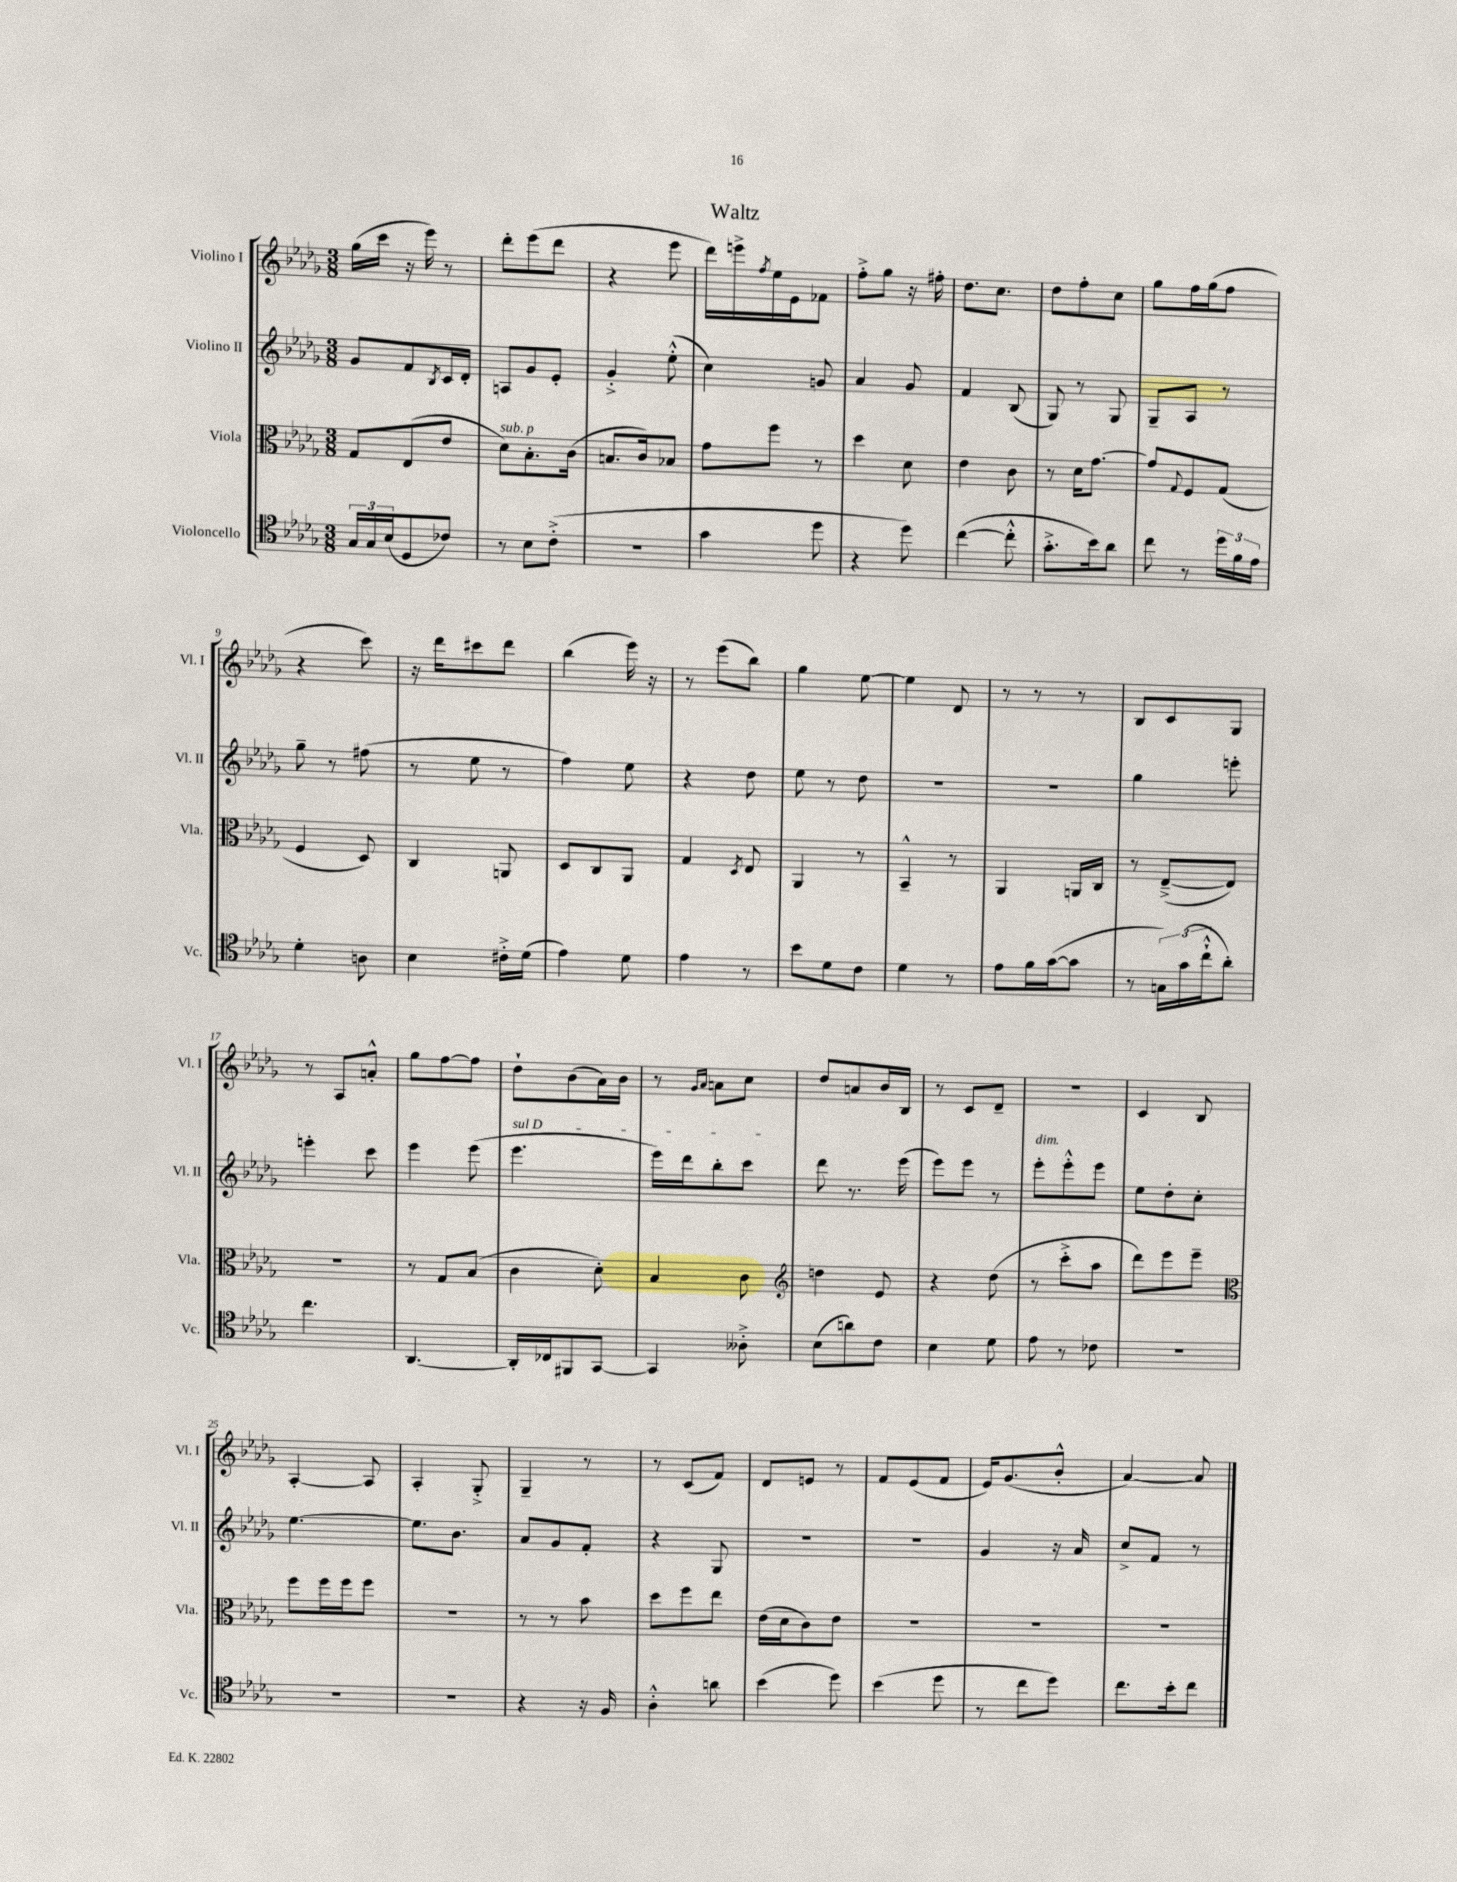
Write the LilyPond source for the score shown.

\header { title = "Waltz" }
<<
\new StaffGroup <<
\new Staff = "s0" \with { instrumentName = "Violino I" shortInstrumentName = "Vl. I" } {
    \clef treble \key des \major \numericTimeSignature \time 3/8
    ges''16( c'''16 r16 ees'''16) r8 |
    des'''8-. ees'''8( des'''8 |
    r4 ees'''8 |
    des'''16) e'''16-> \acciaccatura { f''8 } ees''16 ees'16 fes'8 |
    f''8-.-> ges''8 r16 fis''16-. |
    des''8. c''8. |
    des''8 f''8-. c''8 |
    ges''8 f''16 ges''16( f''8 |
    r4 c'''8) |
    r16 des'''16 cis'''8 des'''8 |
    bes''4( ees'''16) r16 |
    r8 ees'''8( bes''8) |
    ges''4 ees''8~ |
    ees''4 des'8 |
    r8 r8 r8 |
    bes8 c'8 ges8 |
    r8 aes8 a'8-.-^ |
    ges''8 f''8~ f''8 |
    des''8-! bes'8( aes'16) bes'16 |
    r8 \grace { ges'16 aes'16 } a'8 c''8 |
    des''8 a'8 bes'16 bes16 |
    r8 c'8 des'8-- |
    R4. |
    c'4 bes8 |
    aes4~-. aes8 |
    aes4-. ges8-.-> |
    ges4-- r8 |
    r8 c'8( f'8) |
    des'8 e'8 r8 |
    f'8 ees'8( f'8 |
    ees'16) ges'8.( bes'8-.-^ |
    aes'4~) aes'8 \bar "|." |
}
\new Staff = "s1" \with { instrumentName = "Violino II" shortInstrumentName = "Vl. II" } {
    \clef treble \key des \major \numericTimeSignature \time 3/8
    ges'8 f'8 \acciaccatura { bes8 } c'16 des'16-. |
    a8 ges'8 ees'8-. |
    ges'4-.-> ees''8-.-^( |
    c''4) g'8 |
    aes'4 ges'8 |
    f'4 bes8( |
    ges8) r8 ges8 |
    ges8-- aes8 r8 |
    ges''8-- r8 fis''8( |
    r8 ees''8 r8 |
    f''4) ees''8 |
    r4 des''8 |
    ees''8 r8 des''8 |
    R4. |
    R4. |
    ges''4 e'''8-. |
    e'''4-. c'''8 |
    ees'''4 ees'''8( |
    \once \override TextSpanner.bound-details.left.text = \markup { \italic "sul D" } ees'''4.\startTextSpan |
    ees'''16) des'''16 bes''8-. c'''8\stopTextSpan |
    des'''8 r8. ees'''16( |
    ees'''8) ees'''8 r8 |
    ees'''8-.^\markup { \italic "dim." } ees'''8-.-^ ees'''8 |
    ees''8 des''8-. c''8-. |
    ees''4.~ |
    ees''8. bes'8. |
    aes'8 ges'8 f'8-. |
    r4 ges8 |
    R4. |
    R4. |
    ges'4 r16 aes'16 |
    c''8-> f'8 r8 \bar "|." |
}
\new Staff = "s2" \with { instrumentName = "Viola" shortInstrumentName = "Vla." } {
    \clef alto \key des \major \numericTimeSignature \time 3/8
    ges8 ees8( ees'8 |
    des'8^\markup { \italic "sub. p" }) bes8.-. c'16( |
    b8. c'16) bes8 |
    ges'8 f''8 r8 |
    des''4 des'8 |
    ees'4 c'8 |
    r8 des'16 ges'8.~ |
    ges'8 \appoggiatura { ges8 } f8 ges8( |
    f4 des8) |
    c4 a,8 |
    des8 c8 aes,8 |
    ges4 \acciaccatura { des8 } ees8 |
    aes,4 r8 |
    bes,4---^ r8 |
    aes,4 a,16 c16 |
    r8 ees8~--->( ees8) |
    R4. |
    r8 ges8 bes8( |
    c'4 des'8-.) |
    bes4 c'8 |
    \clef treble d''4 ees'8 |
    r4 des''8( |
    r8 c'''8-.-> aes''8 |
    des'''8) ees'''8 ees'''8-- |
    \clef alto f''8 f''16 f''16 f''8 |
    R4. |
    r8 r8 bes'8 |
    des''8 f''8 ees''8 |
    ees'16( des'16 c'8) ees'8 |
    R4. |
    R4. |
    R4. \bar "|." |
}
\new Staff = "s3" \with { instrumentName = "Violoncello" shortInstrumentName = "Vc." } {
    \clef tenor \key des \major \numericTimeSignature \time 3/8
    \tuplet 3/2 { ges16 ges16 bes16( } des8 ces'8) |
    r8 bes8 c'8-.->( |
    R4. |
    ges'4 des''8 |
    r4 des''8) |
    c''4~( c''8-.-^ |
    ges'8.-.-> bes'16) aes'8 |
    c''8 r8 \tuplet 3/2 { des''16 f'16 ees'16 } |
    des'4-. a8 |
    bes4 cis'16-.-> des'16( |
    ees'4) des'8 |
    ees'4 r8 |
    bes'8 des'8 c'8 |
    des'4 r8 |
    ees'8 f'16 ges'16~( ges'8 |
    r8 \tuplet 3/2 { g16) ges'16( c''16-!-^ } aes'8-.) |
    c''4. |
    aes,4.~ |
    aes,16-. ces16 fis,8 ges,8~ |
    ges,4 aeses8-.-> |
    bes8( a'8) c'8 |
    bes4 des'8 |
    ees'8 r8 ces'8 |
    R4. |
    R4. |
    R4. |
    r4 r16 f16 |
    aes4-.-^ a'8 |
    bes'4( des''8) |
    bes'4( des''8 |
    r8 c''8 des''8) |
    c''8. bes'16-. c''8 \bar "|." |
}
>>
>>
